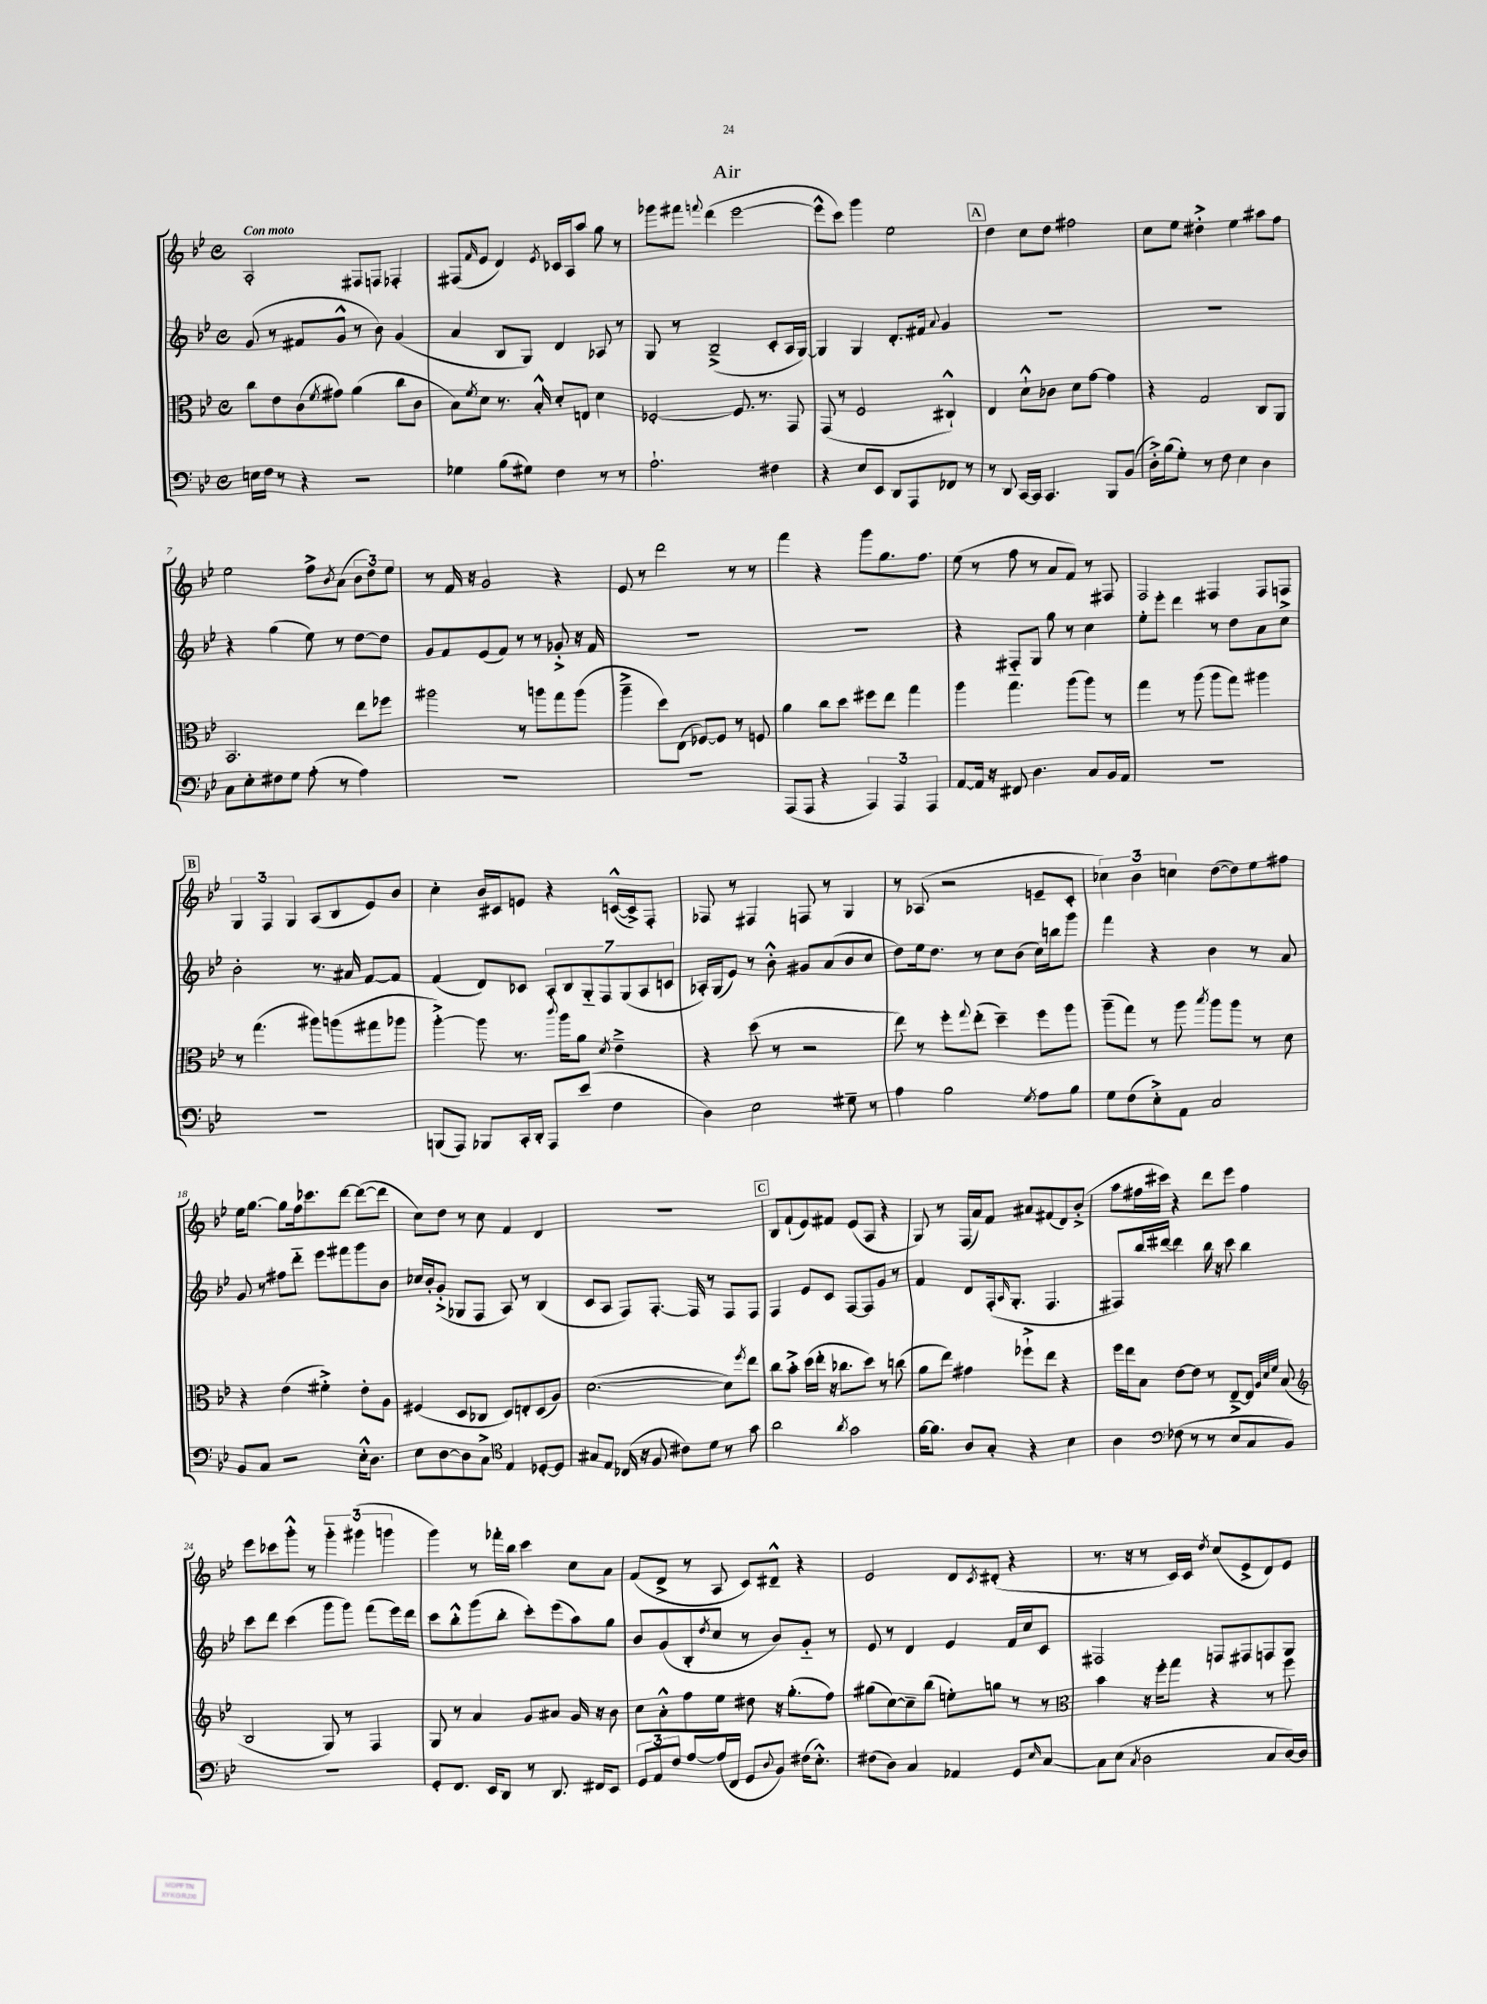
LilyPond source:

\header { title = "Air" }
<<
\new StaffGroup <<
\new Staff = "s0" {
    \clef treble \key bes \major \defaultTimeSignature \time 4/4 \tempo "Con moto"
    a2-. fis8 f8 fes4-. |
    fis8( \grace { f'16 } ees'8 d'4) \acciaccatura { ees'8 } ces'16 a16 a''8 g''8 r8 |
    ges'''8 fis'''8 \appoggiatura { f'''8 } d'''4( ees'''2~ |
    ees'''8-^ c'''8) g'''4 ees''2 |
    \mark \markup { \box "A" } d''4 c''8 d''8 fis''2 |
    c''8 ees''8 dis''4-.-> ees''4 ais''8 f''8 |
    ees''2 f''8-> \acciaccatura { bes'8 } a'8( \tuplet 3/2 { bes'8 d''8) ees''8 } |
    r8 f'16 r16 g'2 r4 |
    ees'8 r8 d'''2 r8 r8 |
    f'''4 r4 g'''8 g''8. f''8. |
    ees''8( r8 f''8 r8 a'8 f'8) r8 fis8 |
    f2 fis4 fis8 f8 |
    \mark \markup { \box "B" } \tuplet 3/2 { g4 f4 g4 } a8( bes8 ees'8) bes'8 |
    c''4-. bes'16 cis'16 e'8 r4 c'16~-^( c'16->) f8-. |
    fes8 r8 fis4 f8 r8 g4 |
    r8 aes8( r2 e'8-- c'8-. |
    \tuplet 3/2 { ces''4) bes'4 c''4 } d''8~( d''8) ees''8 fis''8 |
    ees''16 g''8.~ g''8 f''16 ces'''8. d'''8~ d'''8~( d'''8 |
    c''8) d''8 r8 c''8 f'4 d'4 |
    R1 |
    \mark \markup { \box "C" } bes8 f'8-!( ees'8) fis'8 ees'8( a8 r4 |
    g8) r8 f16( a'16) f'8 ais'8 fis'8( d'8) bes'8-.->( |
    a''8 fis''16 cis'''16) r4 d'''8 ees'''8 fis''4 |
    ees'''8 ces'''8 g'''8-.-^ r8 \tuplet 3/2 { g'''4-_ gis'''4( g'''4 } |
    g'''4) r8 fes'''16-. bes''16 c'''4 c''8 a'8 |
    f'8( d'8-> r8 a8 c'8) dis'8---^ r4 |
    ees'2 d'8 \acciaccatura { c'8 } dis'8-.( r4 |
    r8. r16 r8 c'16) c'16 \acciaccatura { d''8 } c''8( ees'8-> d'8) ees'8 \bar "|." |
}
\new Staff = "s1" {
    \clef treble \key bes \major \defaultTimeSignature \time 4/4
    g'8( r8 fis'8 g'8-^ r8 bes'8) g'4( |
    a'4 bes8 g8) d'4 aes8 r8 |
    g8 r8 bes2--->( c'8-. a16 g16~) |
    g4 g4 d'8.-. fis'16 \appoggiatura { a'8 } g'4 |
    \mark \markup { \box "A" } R1 |
    R1 |
    r4 g''4( ees''8) r8 d''8~ d''8 |
    g'8 f'8 ees'8( f'8) r8 r8 ges'8-.-> r16 f'16 |
    R1 |
    R1 |
    r4 fis8-_ g8 g''8 r8 c''4 |
    ees''8-. ees'''8-. d'''4 r8 d''8 a'8 c''8-> |
    \mark \markup { \box "B" } bes'2-. r8. ais'16 f'8~ f'8 |
    f'4( d'8) ces'8 \tuplet 7/4 { a8-. bes8 g8-_ f8 g8( a8 c'8 } |
    aes16-.) g16( ees'8) r8 bes'8-.-^ gis'8 a'8( bes'8 c''8 |
    d''8) ees''16 d''8. r8 c''8 bes'8( c''16) b''16 g'''8 |
    f'''4 r4 bes'4 r8 a'8 |
    g'8 r8 fis''8 d'''8-_ ees'''8 fis'''8 g'''8 bes'8 |
    ces''16 bes'16-. g'8-.->( ges8 f8 a8) r8 bes4( |
    c'8 a8 f8) f8.~-. f16 r8 f8 f8 |
    \mark \markup { \box "C" } f4 ees'8 c'8 f8~ f8 g'8 r8 |
    f'4 d'8 f16-.( \grace { a16 } g8.-. f4. |
    fis8) bes''16 dis'''16~ dis'''4 bes''16 r16 c'''8 bes''4 |
    c'''8 d'''8 c'''4( g'''8 g'''8) f'''8( ees'''16) d'''16 |
    c'''8 bes''8-.-^ g'''8( bes''8-. c'''8-.) ees'''8( a''8) g''8 |
    bes'8 g'8( bes8-. \acciaccatura { d''8 } c''8 r8 bes'8) g'8-_ r8 |
    ees'8 r8 d'4 ees'4 f'16 c''16 c'8 |
    fis2 f8 fis8 f8 g8 \bar "|." |
}
\new Staff = "s2" {
    \clef alto \key bes \major \defaultTimeSignature \time 4/4
    c''8 ees'8 c'8( \acciaccatura { f'8 } gis'8) a'4( c''8 c'8 |
    bes8) \acciaccatura { f'8 } d'8 r8. bes16-.-^ d'8-. e8 d'4 |
    fes2~-. fes8. r8. g,8 |
    g,8( r8 f2 cis4-!-^) |
    \mark \markup { \box "A" } ees4 d'8-!-^ ces'8 d'8 g'8~ g'4 |
    r4 g2 c8 a,8 |
    bes,2. ees''8 fes''8 |
    ais''2 r8 a''8 g''8 a''8( |
    a''4---> d''8) ees8( fes8~) fes8 r8 f8 |
    a'4 c''8 d''8 fis''8 ees''8 g''4 |
    a''4 g''4. a''8( a''8) r8 |
    g''4 r8 a''8( a''8 g''8) ais''4 |
    \mark \markup { \box "B" } r8 g''4.( ais''8) a''8( gis''8 aes''8 |
    a''4~-.->) a''8 r8. \appoggiatura { c'''8 } a''16 a'8 \acciaccatura { d'8 } ees'4---> |
    r4 d''8( r8 r2 |
    ees''8) r8 f''8-. \appoggiatura { g''8 } ees''8-.( d''4--) f''8 a''8 |
    a''8--( g''8) r8 a''8 \acciaccatura { bes''8 } a''8 a''8 r8 d'8 |
    r4 ees'4( fis'4-.->) ees'8-. a8 |
    fis4( d8 ces8 d8) e8-. d8( a8) |
    d'2.~( d'8) \acciaccatura { f''8 } ees''8 |
    \mark \markup { \box "C" } c''8 bes'8-.-> d''16( ees''16-. r16 ces''8. d''8) r8 c''8( |
    a'8 ees''8) gis'4 fes''8-!-> ees''8 r4 |
    f''16 ees''16 bes8 ees'8~ ees'8 r8 ees8~---> ees8 \grace { a32 d'32 f'32 } bes8( |
    \clef treble bes2 g8) r8 f4 |
    g8 r8 a'4 g'8 ais'8 g'16 r16 bes'8 |
    c''8 a'8-.-^ f''8 ees''8 dis''8 r16 g''8.-.( f''8) |
    gis''8( c''8~) c''8-- bes''8( e''8-.) g''8 r8 r8 |
    \clef alto bes'4 r16 f''16-. g''8 r4 r8 f''8 \bar "|." |
}
\new Staff = "s3" {
    \clef bass \key bes \major \defaultTimeSignature \time 4/4
    e16 f16 r8 r4 r2 |
    ges4 bes8( gis8) f4 r8 r8 |
    a2.-! fis4 |
    r4 ees8 ees,8 d,8 a,,8 fes,8 r8 |
    \mark \markup { \box "A" } r8 d,8 c,16~ c,16 c,4. bes,,8 bes,8( |
    d16-.->) bes16( g8-.) r8 f8 ees4 d4 |
    c8 ees8-. fis8 g8 a8-.( r8 a4) |
    R1 |
    R1 |
    a,,8( a,,8 r4 \tuplet 3/2 { a,,4) a,,4 a,,4 } |
    a,8~ a,16 r16 fis,8 d4. c8 bes,16 a,16 |
    R1 |
    \mark \markup { \box "B" } R1 |
    b,,8( a,,8) bes,,8 c,16-. d,16-. a,,8 ees'8( f4 |
    d4) ees2 gis8-- r8 |
    a4 bes2 \acciaccatura { g8 } a8 bes8 |
    g8 f8( ees8-.->) a,8 c2 |
    bes,8 c8 r2 ees16-.-^ d8. |
    ees8 d8~ d8 c8-> \clef tenor ees4 des8~-. des8 |
    gis8 ees8 ces16( r16 f8 cis'8) d'8 r8 g'8 |
    \mark \markup { \box "C" } a'2 \acciaccatura { a'8 } g'2 |
    f'16~ f'8. a8 g8-. r4 bes4 |
    a4 \clef bass fes8( r8 r8 ees8 c8 bes,8) |
    R1 |
    g,8-. f,8. ees,16 d,8 r8 d,8. fis,16 ees,8 |
    \tuplet 3/2 { g,8 a,8 f8 } a8~ a16( f,16 g,8 \appoggiatura { d8 } bes,8) fis16( ees8.-.-^) |
    fis8( d8) c4 aes,4 g,8 \grace { ees16 } c8~ |
    c8 ees8( \acciaccatura { c8 } d2 c8 d16~) d16 \bar "|." |
}
>>
>>
